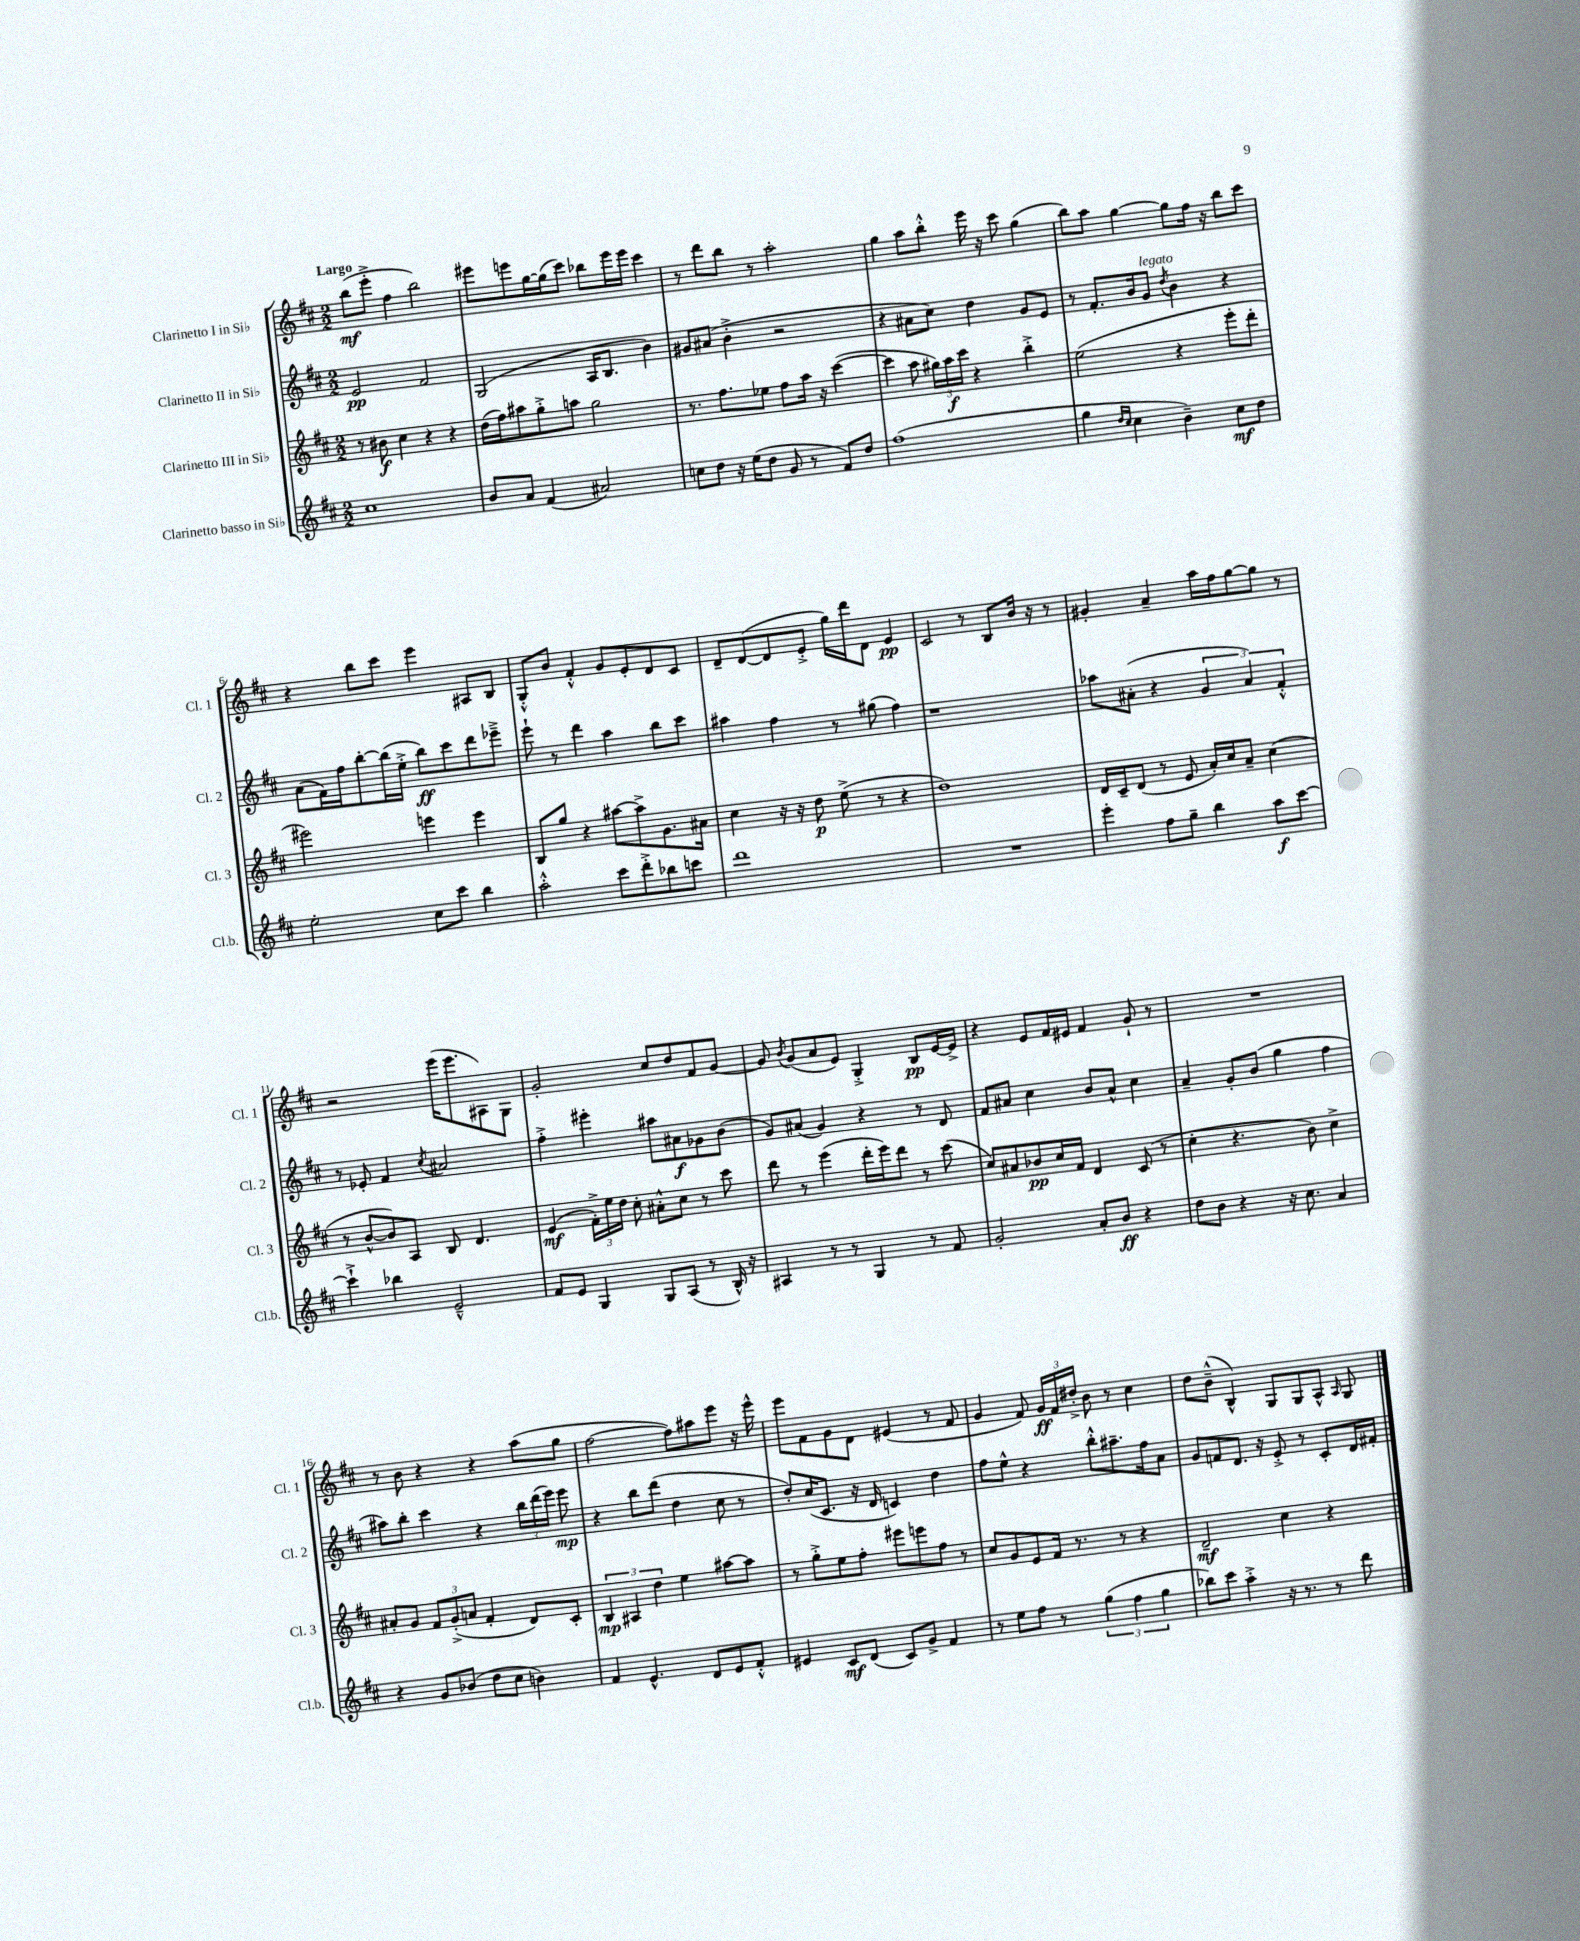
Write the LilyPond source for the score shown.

<<
\new StaffGroup <<
\new Staff = "s0" \with { instrumentName = "Clarinetto I in Sib" shortInstrumentName = "Cl. 1" } {
    \clef treble \key d \major \numericTimeSignature \time 2/2 \tempo "Largo"
    \autoBeamOff b''8[\mf( e'''8]-.-> fis''4 b''2) |
    eis'''8[ e'''8 g''16~ g''16( cis'''8]) bes''8[ e'''16 e'''16] cis'''4 |
    r8 d'''8[ b''8] r8 a''2-. |
    g''4 a''8[ b''8]-.-^ e'''16 r16 cis'''8 g''4( |
    b''8[) a''8] g''4~ g''8[ fis''16] r16 b''8[ cis'''8] |
    r4 b''8[ cis'''8] e'''4 ais8[ b8] |
    g8[-.-^ b'8] fis'4-.-^ g'8[ e'8-. d'8 cis'8] |
    d'8[-- d'8~( d'8 e'8]-.-> g''16[) d'''16 d'8] e'4\pp |
    cis'2 r8 b8[ b'16] r16 r8 |
    gis'4-. a'4-- a''16[ fis''16 g''8~ g''8] r8 |
    r2 e'''16[( e'''8. ais8) g8] |
    g'2-. cis''8[ d''8 fis'8 g'8]~ |
    g'8 \acciaccatura { b'8 } g'8[( a'8 e'8]) g4-.-> b8[\pp e'16~ e'16]-> |
    r4 e'8[ fis'16 eis'16] fis'4 g'8-! r8 |
    R1 |
    r8 b'8 r4 r4 a''8[( g''8] |
    fis''2~ fis''8[) ais''8 e'''8] r16 e'''16-^ |
    e'''8[ fis'8 g'8 d'8] eis'4( r8 fis'8 |
    g'4 fis'8) \tuplet 3/2 { g'16[\ff fis'16 dis''16]-.-> } b'8 r8 cis''4 |
    d''8[ b'8]---^( b4-^) g8[ g8 a8]-^ \grace { a16 } g8 \bar "|." |
}
\new Staff = "s1" \with { instrumentName = "Clarinetto II in Sib" shortInstrumentName = "Cl. 2" } {
    \clef treble \key d \major \numericTimeSignature \time 2/2
    \autoBeamOff e'2\pp fis'2 |
    g2( a16[ b8.] b'4) |
    gis'8[ ais'8]( b'4-.-> r2 |
    r4 ais'8[ cis''8]) d''4 g'8[ e'8] |
    r8 fis'8.[-. b'16 g'8]^\markup { \italic "legato" } \acciaccatura { d''8 } b'4 r4 |
    a'8[( fis'16) fis''16 b''8~-. b''16( e''16]-.-> b''8[\ff) cis'''8 d'''8 ees'''8]---> |
    e'''8-! r8 d'''4 a''4 b''8[ cis'''8] |
    ais''4 fis''4 r8 gis''8( fis''4) |
    r1 |
    aes''8[ ais'8]-.( r4 \tuplet 3/2 { g'4 ais'4) fis'4-.-^ } |
    r8 ees'8-. fis'4 \acciaccatura { cis''8 } ais'2 |
    fis''4-.-> eis'''4-. ais''8[ ais'8\f ges'8 b'8]( |
    g'8[) ais'8]( g'4) r4 r8 d'8 |
    fis'8[ ais'8] cis''4 b'8[ ais'8]-^ cis''4 |
    a'4-- g'8[-. b'8]( g''4 fis''4 |
    ais''8[) b''8]-. cis'''4 r4 \tuplet 3/2 { b''16[ d'''16( e'''16]) } e'''8\mp |
    r4 b''8[ d'''8]( d''4 cis''8 r8 |
    d''8[-.) cis''16( cis'8.] r16 d'16 c'4) d''4 |
    fis''8[ e''8]-^ r4 b''8[-.-^ ais''8.-- fis''16 a'8] |
    g'8[ f'8 d'8.] r16 e'8-.-> r8 cis'8[-. d'16 fis'16]-. \bar "|." |
}
\new Staff = "s2" \with { instrumentName = "Clarinetto III in Sib" shortInstrumentName = "Cl. 3" } {
    \clef treble \key d \major \numericTimeSignature \time 2/2
    \autoBeamOff r8 bis'8\f cis''4 r4 r4 |
    d''16[( fis''16) ais''8 g''8-.-> a''8] g''2 |
    r8. fis''8.[ ees''8] fis''8[ a''16] r16 cis'''4~( |
    cis'''4 a''8 \tuplet 3/2 { gis''16[) a''16\f cis'''16] } r4 b''4-.-> |
    e''2( r4 e'''8[-. d'''8]-. |
    eis'''2) e'''4 e'''4 |
    b8[ g''8] r4 ais''8[~ ais''8-> g'8. ais'16] |
    cis''4 r16 r16 d''8\p e''8->( r8 r4 |
    d''1) |
    d'16[ cis'16-- d'8]( r8 e'8 a'16[-.) cis''16 a'8]-- cis''4( |
    r8 b'8[~-^ b'8) a8] b8 d'4. |
    e'4\mf( \tuplet 3/2 { fis'16[-.->) e''16 d''16] } cis''8-. ais'8[-.-^ cis''8] r8 cis'''8 |
    d'''8 r8 e'''4( d'''16[-. e'''16) d'''8] r8 cis'''8( |
    cis''8[) ais'8 bes'8\pp cis''16 fis'16] d'4 cis'8( r8 |
    cis''4-. r4. b'8) cis''4-> |
    ais'8[-. g'8] \tuplet 3/2 { fis'8[ g'8-.->( a'8] } fis'4-. d'8[) cis'8]-. |
    \tuplet 3/2 { b4\mp ais4 d''4 } e''4 ais''8[~ ais''8] |
    r8 g''8[-.-> e''8 fis''8]-. eis'''8[ e'''8 fis''8] r8 |
    cis''8[ g'8 e'8 fis'16] r8. r8 r4 |
    d'2--\mf cis''4 r4 \bar "|." |
}
\new Staff = "s3" \with { instrumentName = "Clarinetto basso in Sib" shortInstrumentName = "Cl.b." } {
    \clef treble \key d \major \numericTimeSignature \time 2/2
    \autoBeamOff cis''1 |
    b'8[ a'8] fis'4( ais'2) |
    c''8[ d''8] r16 e''16[( d''8] g'8 r8 fis'8[) d''8] |
    fis''1( |
    g''4 \grace { d''16[ cis''16] } cis''4 b'4--) cis''8[\mf d''8] |
    e''2-. cis''8[ cis'''8] b''4 |
    a''2-.-^ cis'''8[ d'''8-.-> bes''8 c'''8] |
    d'''1 |
    R1 |
    e'''4-. fis''8[ g''8]-- b''4 a''8[\f cis'''8]~ |
    cis'''4-!-> bes''4 e'2---^ |
    fis'8[ e'8] g4 g8[ a8]( r8 b16-^) r16 |
    ais4 r8 r8 g4 r8 fis'8 |
    g'2-. a'8[-. b'8]\ff r4 |
    d''8[ b'8] r4 r16 cis''8. a'4 |
    r4 g'8[ bes'8]( d''8[ cis''8] b'4) |
    fis'4 e'4.-^ d'8[ e'8 fis'8]-.-^ |
    eis'4 cis'8[\mf d'8]( cis'8[) g'8]-> fis'4 |
    r8 e''8[ fis''8] r8 \tuplet 3/2 { g''4( fis''4 g''4 } |
    bes''8[) cis'''8] a''4-.-> r16 r8. r8 d'''8 \bar "|." |
}
>>
>>
